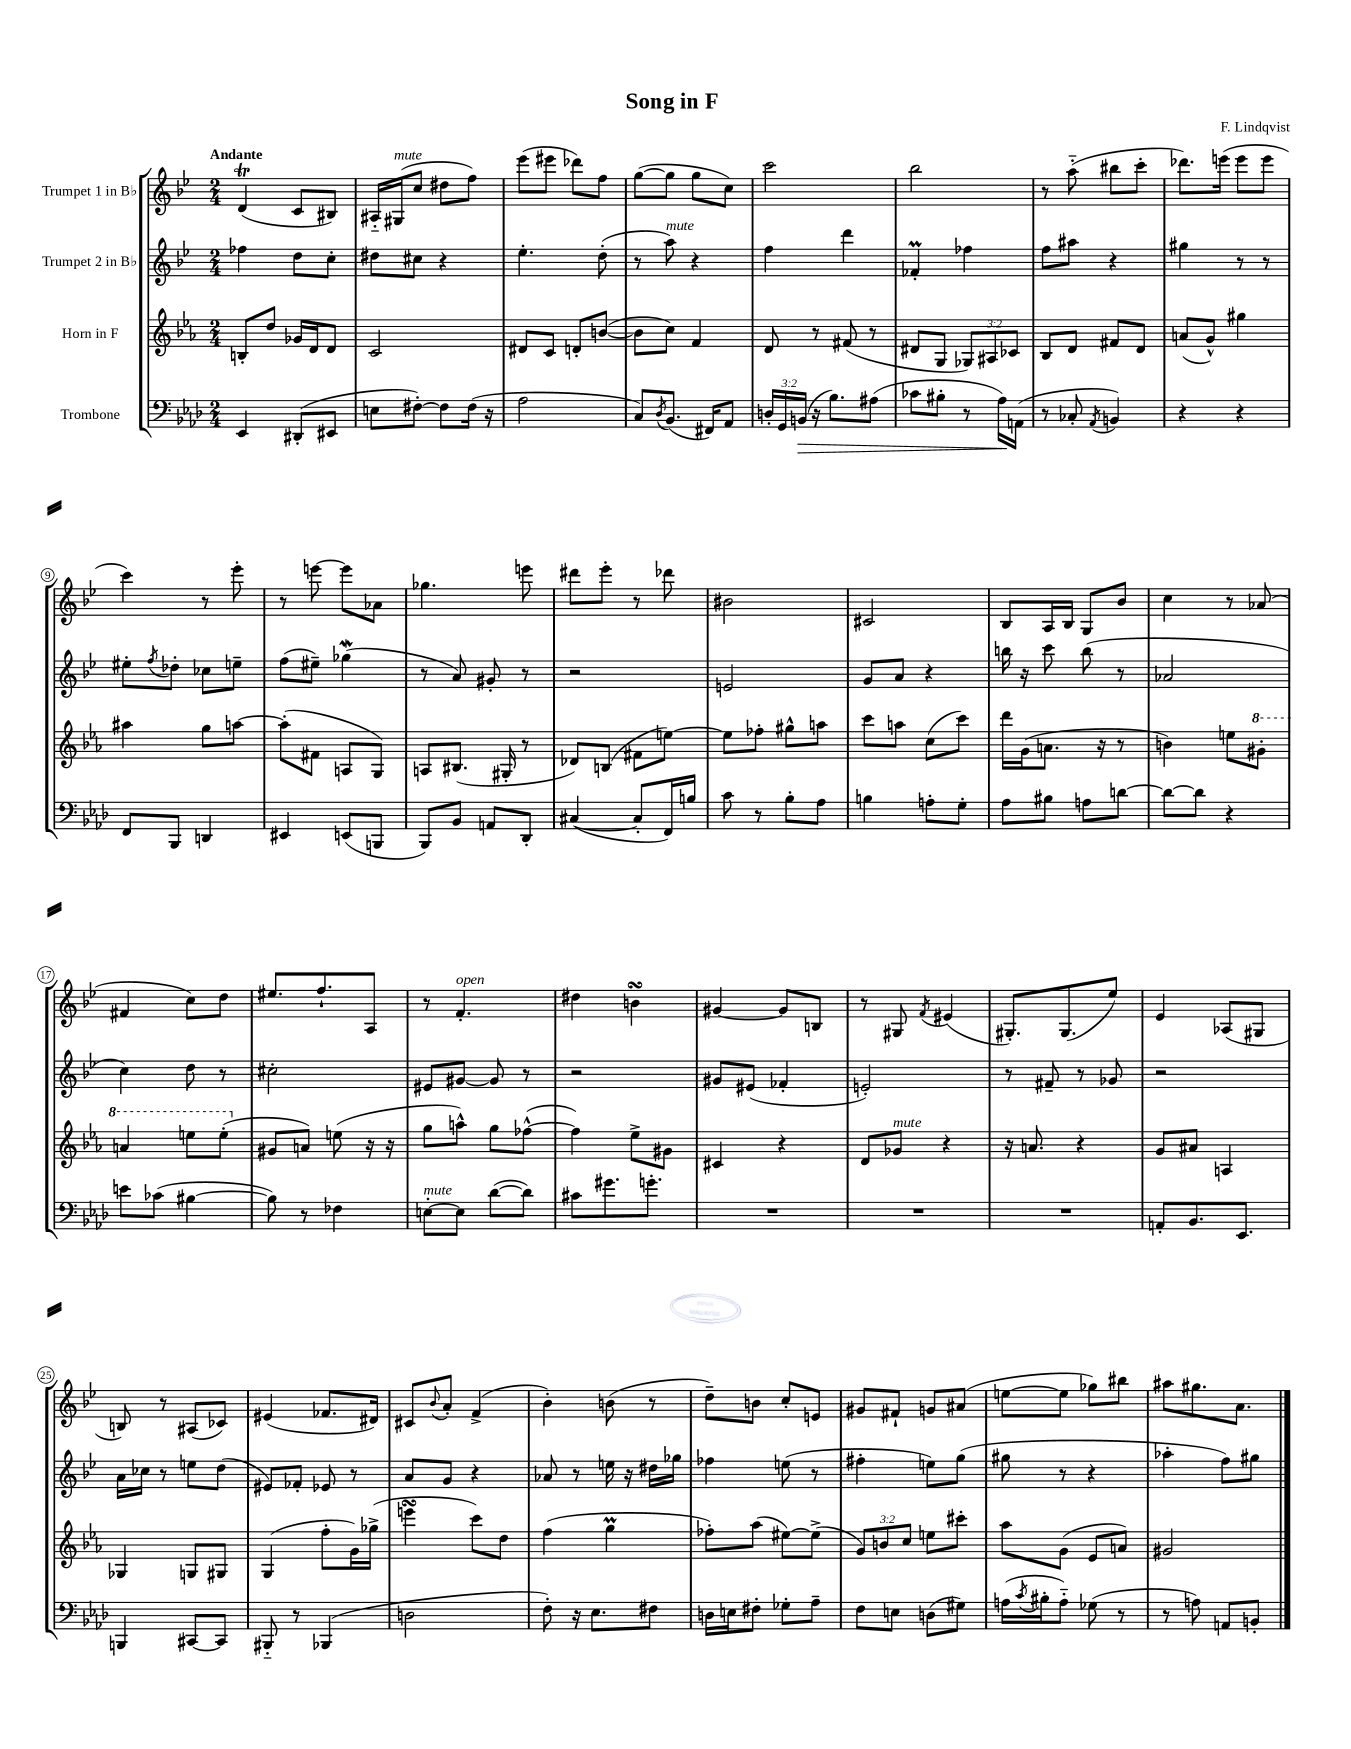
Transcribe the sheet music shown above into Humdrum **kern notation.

**kern	**dynam	**kern	**kern	**kern
*part4	*part4	*part3	*part2	*part1
*staff4	*staff4	*staff3	*staff2	*staff1
*I"Trombone	*	*I"Horn in F	*I"Trumpet 2 in B♭	*I"Trumpet 1 in B♭
*clefF4	*	*clefG2	*clefG2	*clefG2
*k[b-e-a-d-]	*	*k[b-e-a-]	*k[b-e-]	*k[b-e-]
*M2/4	*	*M2/4	*M2/4	*M2/4
=1	=1	=1	=1	=1
!	!	!	!	!LO:TX:a:B:t=Andante
4EE-/	.	8Bn'/L	4ff-X\	(4dt/
.	.	8dd/J	.	.
(8DD#X'/L	.	16g-X/LL	8dd\L	8c/L
.	.	16d/J	.	.
8EE#X/J	.	8d/J	8cc'\J	8B#X/J)
=2	=2	=2	=2	=2
8En\L	.	2c/	8dd#X\L	16A#X/LL
!	!	!	!	!LO:TX:a:i:t=mute
.	.	.	.	(16G#X/J
[8F#X'\J)	.	.	8cc#X\J	8cc/J
8F#\L]	.	.	4r	8dd#X\L
(16F#\Jk	.	.	.	8ff\J)
16r	.	.	.	.
=3	=3	=3	=3	=3
2A-\	.	8d#X/L	4.ee-'\	(8eee-\L
.	.	8c/J	.	8eee#X\J
.	.	8dn'/L	.	8ddd-X\L)
.	.	([8bn/J	(8dd'\	8ff\J
=4	=4	=4	=4	=4
8C/L)	.	8b\L]	8r	([8gg\L
8qD-/	.	.	.	.
!	!	!	!LO:TX:a:i:t=mute	!
(8.BB-/J	.	8cc\J)	8aa\)	8gg\J]
.	.	4f/	4r	8gg\L
16FF#X/KL)	.	.	.	.
8AA-/J	.	.	.	8cc\J)
=5	=5	=5	=5	=5
24Dn'/LL	.	8d/	4ff\	2ccc\
24GG/	.	.	.	.
!	!LO:HP:b	!	!	!
(24BBn/JJ	>	.	.	.
16r	.	8r	.	.
8.B-\L)	.	.	.	.
.	.	(8f#X/	4ddd\	.
(8A#X\J	.	8r	.	.
=6	=6	=6	=6	=6
8c-X\L	.	8d#X/L	4f-XM'/	2bb-\
8B#X'\J	.	8G/J	.	.
8r	.	12G-X/L)	4ff-X\	.
.	.	12A#X/	.	.
16A-\LL)	.	.	.	.
.	.	12c-X/J	.	.
(16AAn\JJ	]	.	.	.
=7	=7	=7	=7	=7
8r	.	8B-/L	8ff\L	8r
8C-X'/	.	8d/J	8aa#X\J	(8aa\
8qAA-/	.	.	.	.
4BBn/)	.	8f#X/L	4r	8bb#X\L
.	.	8d/J	.	8ccc'\J
=8	=8	=8	=8	=8
4r	.	(8an/L	4gg#X\	8.ddd-X\L)
.	.	8g^^/J)	.	.
.	.	.	.	(16eeen\Jk
4r	.	4gg#X\	8r	8eee\L
.	.	.	8r	8eee\J
!!LO:LB:g=z
=9	=9	=9	=9	=9
8FF/L	.	4aa#X\	8ee#X'\L	4ccc\)
.	.	.	8qff/	.
8BBB-/J	.	.	8dd-X'\J	.
4DDn/	.	8gg\L	8cc-X\L	8r
.	.	[8aan\J	8een~\J	8eee-'\
=10	=10	=10	=10	=10
4EE#X/	.	(8aa'\L]	(8ff\L	8r
.	.	8f#X\J	8ee#X~\J)	[8eeen\
(8EEn/L	.	8An/L	(4gg-Xw\	8eee\L]
8BBBn/J	.	8G/J)	.	8a-X\J
=11	=11	=11	=11	=11
8BBB-/L)	.	8An/L	8r	4.gg-X\
8BB-/J	.	(8.B#X/J	8a/)	.
8AAn/L	.	.	8g#X'/	.
.	.	16G#X'/	.	.
8DD-'/J	.	8r	8r	8eeen\
=12	=12	=12	=12	=12
([4C#X/	.	8d-X/L)	2r	8ddd#X\L
.	.	(8Bn/J	.	8eee-'\J
8C#'/L]	.	8f#X\L	.	8r
16FF/L)	.	[8een\J)	.	8ddd-X\
16Bn/JJ	.	.	.	.
=13	=13	=13	=13	=13
8c\	.	8ee\L]	2en/	2b#X\
8r	.	8ff-X'\J	.	.
8B-'\L	.	8gg#X^^\L	.	.
8A-\J	.	8aan\J	.	.
=14	=14	=14	=14	=14
4Bn\	.	8ccc\L	8g/L	2c#X/
.	.	8aan\J	8a/J	.
8An'\L	.	(8cc\L	4r	.
8G'\J	.	8ccc\J)	.	.
=15	=15	=15	=15	=15
8A-\L	.	16ddd\LL	16bbn\	8B-/L
.	.	(16g\J	16r	.
8B#X\J	.	8.an\J	8ccc\	16A/L
.	.	.	.	16B-/JJ
8An\L	.	.	(8bb\	8G/L
.	.	16r	.	.
[8dn\J	.	8r	8r	8b-/J
=16	=16	=16	=16	=16
8d\L_	.	4bn\)	2a-X/	4cc\
8d\J]	.	.	.	.
4r	.	8een\L	.	8r
*	*	*8va	*	*
.	.	8gg#X'\J	.	(8a-X/
!!LO:LB:g=z
=17	=17	=17	=17	=17
8en\L	.	4aan/	4cc\)	4f#X/
(8c-X\J	.	.	.	.
[4B#X\	.	8eeen\L	8dd\	8cc\L)
.	.	(8eee'\J	8r	8dd\J
=18	=18	=18	=18	=18
*	*	*X8va	*	*
8B#\])	.	8g#X/L	2cc#X'\	8.ee#X/L
8r	.	8an/J)	.	.
.	.	.	.	8.ff`/
4F-X\	.	(8een\	.	.
.	.	16r	.	8A/J
.	.	16r	.	.
=19	=19	=19	=19	=19
!LO:TX:a:i:t=mute	!	!	!	!
[8En'\L	.	8gg\L	8e#X/L	8r
!	!	!	!	!LO:TX:a:i:t=open
8E\J]	.	8aan^^\J)	[8g#X/J	4.f'/
([8d-\L	.	8gg\L	8g#/]	.
8d-\J])	.	([8ff-X^^\J	8r	.
=20	=20	=20	=20	=20
8c#X\L	.	4ff-\])	2r	4dd#X\
8.g#X\	.	.	.	.
.	.	8ee-^\L	.	4bnsSsS\
8.gn'\J	.	.	.	.
.	.	8g#X\J	.	.
=21	=21	=21	=21	=21
2r	.	4c#X/	8g#X/L	[4g#X/
.	.	.	(8e#X/J	.
.	.	4r	4f-X'/	8g#/L]
.	.	.	.	8Bn/J
=22	=22	=22	=22	=22
2r	.	8d/L	2en'/)	8r
!	!	!LO:TX:a:i:t=mute	!	!
.	.	8g-X/J	.	8G#X/
.	.	.	.	8qf/
.	.	4r	.	(4e#X/
=23	=23	=23	=23	=23
2r	.	16r	8r	8.G#X'/L)
.	.	8.an/	.	.
.	.	.	8f#X~/	.
.	.	.	.	(8.G#/
.	.	4r	8r	.
.	.	.	8g-X/	8ee-/J)
=24	=24	=24	=24	=24
8AAn'/L	.	8g/L	2r	4e-/
8.BB-/	.	8a#X/J	.	.
.	.	4An/	.	(8A-X/L
8.EE-/J	.	.	.	.
.	.	.	.	8G#X/J
!!LO:LB:g=z
=25	=25	=25	=25	=25
4BBBn/	.	4G-X/	16a\LL	8Bn/)
.	.	.	16cc-X\JJ	.
.	.	.	8r	8r
[8CC#X/L	.	8Gn/L	8een\L	(8A#X/L
8CC#/J]	.	8G#X/J	(8dd\J	8c-X/J)
=26	=26	=26	=26	=26
8BBB#X/	.	(4G/	8e#X/L)	(4e#X/
8r	.	.	8f-X'/J	.
(4BBB-X/	.	8ff'\L	8e-X/	8.f-X/L
.	.	16g\L)	8r	.
.	.	(16gg-X^\JJ	.	16d#X/Jk)
=27	=27	=27	=27	=27
2Dn\	.	4eeensSsS\	8a/L	8c#X/L
.	.	.	.	8qqb-/
.	.	.	8g/J	8a'/J
.	.	8ccc\L)	4r	(4f^/
.	.	8dd\J	.	.
=28	=28	=28	=28	=28
8F'\)	.	(4ff\	8a-X/	4b-'\)
16r	.	.	8r	.
8.E-\L	.	.	.	.
.	.	4ggm\	16een\	(8bn\
.	.	.	16r	.
8F#X\J	.	.	16dd#X\LL	8r
.	.	.	16gg-X\JJ	.
=29	=29	=29	=29	=29
16Dn\LL	.	8ff-X'\L)	4ff-X\	8dd~\L)
16En\J	.	.	.	.
8F#X'\J	.	(8aa-\J	.	8bn\J
8G-X'\L	.	[8ee#X\L)	(8een\	8cc'/L
8A-~\J	.	(8ee#^\J]	8r	8en/J
=30	=30	=30	=30	=30
8F\L	.	12g/L)	4ff#X'\	8g#X/L
.	.	12bn/	.	.
8En\J	.	.	.	8f#X`/J
.	.	12cc/J	.	.
(8Dn\L	.	8een\L	8een\L)	8gn/L
8G#X\J)	.	8ccc#X'\J	(8gg\J	(8a#X/J
=31	=31	=31	=31	=31
(16An\LL	.	8aa-\L	8gg#X\	[8een\L
8qc/	.	.	.	.
16B#X'\J	.	.	.	.
8A\J)	.	(8g\J	8r	8ee\J]
(8G-X\	.	8e-/L	4r	8gg-X\L)
8r	.	8an/J)	.	8bb#X\J
=32	=32	=32	=32	=32
8r	.	2g#X/	4aa-X'\	8aa#X\L
8An\)	.	.	.	8.gg#X\
8AAn/L	.	.	8ff\L)	.
.	.	.	.	8.a\J
8BBn'/J	.	.	8gg#X\J	.
==	==	==	==	==
*-	*-	*-	*-	*-
